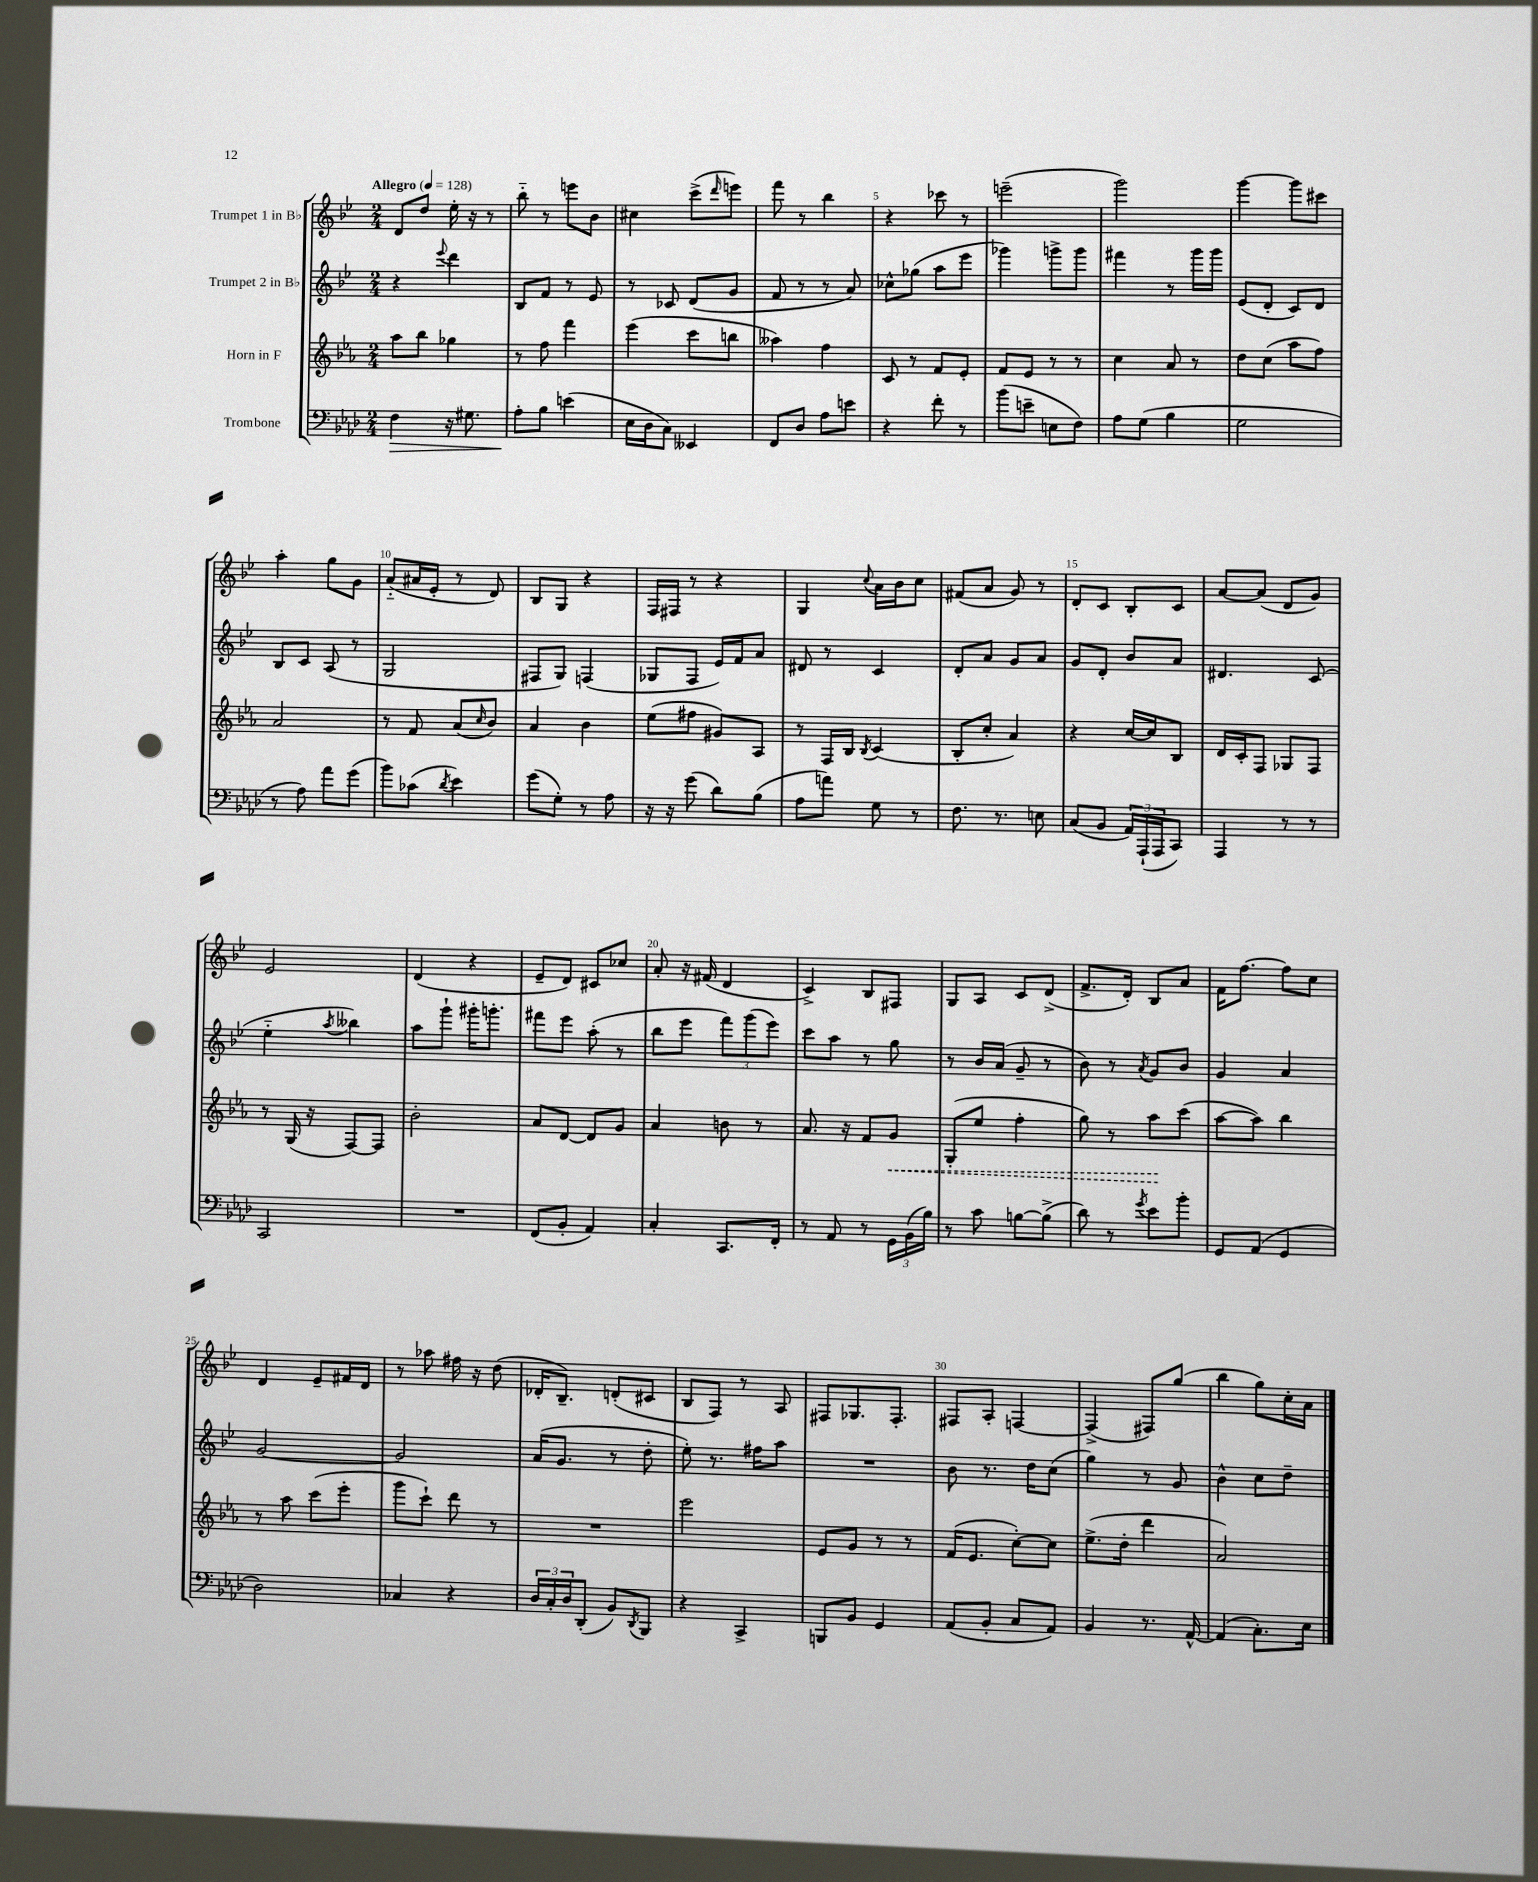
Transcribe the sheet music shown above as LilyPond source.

<<
\new StaffGroup <<
\new Staff = "s0" \with { instrumentName = "Trumpet 1 in Bb" } {
    \clef treble \key bes \major \numericTimeSignature \time 2/4 \tempo "Allegro" 4 = 128
    d'8 d''8 ees''16-. r16 r8 |
    bes''8-_ r8 e'''8 bes'8 |
    cis''4 c'''8->( \grace { d'''16 } e'''8) |
    f'''8 r8 bes''4 |
    r4 ces'''8 r8 |
    e'''2--( |
    g'''2) |
    g'''4~ g'''8 cis'''8 |
    a''4-. g''8 g'8 |
    a'8-_( ais'16 ees'16-. r8 d'8) |
    bes8 g8 r4 |
    f16 fis16 r8 r4 |
    g4 \appoggiatura { c''8 } a'16 bes'16 c''8 |
    fis'8( a'8 g'8) r8 |
    d'8-. c'8 bes8-. c'8 |
    a'8~ a'8( d'8 g'8) |
    ees'2 |
    d'4( r4 |
    ees'8-- d'8) cis'8 ces''8 |
    a'8-. r16 fis'16( d'4 |
    c'4->) bes8 fis8 |
    g8 a8 c'8 d'8->( |
    f'8.-> d'16-.) bes8 a'8 |
    f'16 f''8.~ f''8 c''8 |
    d'4 ees'8-- fis'16 d'16 |
    r8 aes''8 fis''16 r16 d''8( |
    des'16-. bes8.--) d'8-.( cis'8 |
    bes8 f8) r8 a8 |
    fis8 ges8. fis8.-. |
    fis8 a8-. f4~ |
    f4->( fis8) g''8( |
    bes''4 g''8) c''16-. a'16 \bar "|." |
}
\new Staff = "s1" \with { instrumentName = "Trumpet 2 in Bb" } {
    \clef treble \key bes \major \numericTimeSignature \time 2/4
    r4 \appoggiatura { ees'''8 } d'''4 |
    bes8 f'8 r8 ees'8 |
    r8 ces'8 d'8( g'8 |
    f'8 r8 r8 a'8) |
    ces''8-^ ges''8( a''8 ees'''8 |
    ges'''4) g'''8-> g'''8 |
    fis'''4 r8 g'''16 g'''16 |
    ees'8( d'8-. c'8) d'8 |
    bes8 c'8 a8( r8 |
    g2 |
    fis8 g8) f4( |
    ges8 f8 ees'16) f'16 a'8 |
    dis'8 r8 c'4 |
    d'8-. a'8 g'8 a'8 |
    g'8 d'8-. bes'8 a'8 |
    dis'4. c'8( |
    ees''4-_ \acciaccatura { a''8 } beses''4) |
    a''8 g'''8-! gis'''16-. g'''8.-. |
    fis'''8 ees'''8 a''8-.( r8 |
    bes''8 ees'''8 \tuplet 3/2 { f'''8) g'''8( ees'''8) } |
    c'''8 a''8 r8 g''8 |
    r8 bes'16 a'16( g'8-- r8 |
    bes'8) r8 \acciaccatura { a'8 } g'8 bes'8 |
    g'4 a'4 |
    g'2~ |
    g'2 |
    a'16( g'8. r8 d''8-. |
    ees''8-.) r8. fis''16 a''8 |
    R2 |
    bes'8 r8. d''16 c''8( |
    g''4) r8 g'8 |
    bes'4-^ c''8 d''8-- \bar "|." |
}
\new Staff = "s2" \with { instrumentName = "Horn in F" } {
    \clef treble \key ees \major \numericTimeSignature \time 2/4
    aes''8 bes''8 ges''4 |
    r8 f''8 f'''4 |
    ees'''4( c'''8 b''8 |
    aeses''4) f''4 |
    c'8 r8 f'8 ees'8-. |
    f'8 ees'8 r8 r8 |
    c''4 aes'8 r8 |
    d''8 c''8( aes''8 f''8) |
    aes'2 |
    r8 f'8 aes'8( \grace { c''16 } bes'8) |
    aes'4 bes'4 |
    ees''8( fis''8 gis'8) aes8 |
    r8 f16 bes16 \acciaccatura { bes8 } c'4( |
    bes8-. c''8-. aes'4) |
    r4 c''16~ c''16 bes8 |
    d'16 c'16-. f8 ges8 f8 |
    r8 g16( r16 f8~) f8 |
    bes'2-. |
    aes'8 d'8~ d'8 g'8 |
    aes'4 b'8 r8 |
    aes'8. r16 f'8 \once \override Hairpin.style = #'dashed-line g'8\< |
    g8-.( ees''8 f''4-. |
    g''8) r8 aes''8\! c'''8( |
    aes''8~ aes''8) bes''4 |
    r8 aes''8 c'''8( ees'''8-. |
    g'''8 c'''8-!) d'''8 r8 |
    R2 |
    ees'''2 |
    ees'8 g'8 r8 r8 |
    f'16( ees'8. c''8~-.) c''8 |
    ees''8.->( d''16-. d'''4 |
    aes'2) \bar "|." |
}
\new Staff = "s3" \with { instrumentName = "Trombone" } {
    \clef bass \key aes \major \numericTimeSignature \time 2/4
    f4\> r16 gis8. |
    aes8-.\! bes8 e'4( |
    ees16 des16 c8) eeses,4 |
    f,8 des8 aes8 e'8 |
    r4 f'8-. r8 |
    bes'8( e'8-- e8 f8) |
    aes8 g8( bes4 |
    g2 |
    r8 aes8) aes'8 g'8( |
    bes'8) ces'8( \acciaccatura { des'8 } ees'4) |
    g'8( g8-.) r8 aes8 |
    r16 r16 g'8( des'8) bes8( |
    aes8 a'8) g8 r8 |
    f8. r8. e8 |
    c8( bes,8 \tuplet 3/2 { aes,16) aes,,16-!( aes,,16 } c,8) |
    aes,,4 r8 r8 |
    c,2 |
    R2 |
    f,8( bes,8-. aes,4) |
    c4-. c,8. f,16-. |
    r8 aes,8 r8 \tuplet 3/2 { g,16 bes,16( bes16) } |
    r8 c'8 b8~ b8->( |
    des'8) r8 \acciaccatura { g'8 } ees'8 bes'8-. |
    g,8 aes,8( g,4 |
    des2) |
    ces4 r4 |
    \tuplet 3/2 { des16 c16-. des16 } des,8-.( bes,8) \acciaccatura { des,8 } bes,,8 |
    r4 c,4-> |
    b,,8 bes,8 g,4 |
    aes,8( bes,8-. c8 aes,8) |
    bes,4 r8. aes,16~-^ |
    aes,4( c8.-.) ees16 \bar "|." |
}
>>
>>
\layout { \context { \Score \override BarNumber.break-visibility = ##(#f #t #t) barNumberVisibility = #(every-nth-bar-number-visible 5) } }
